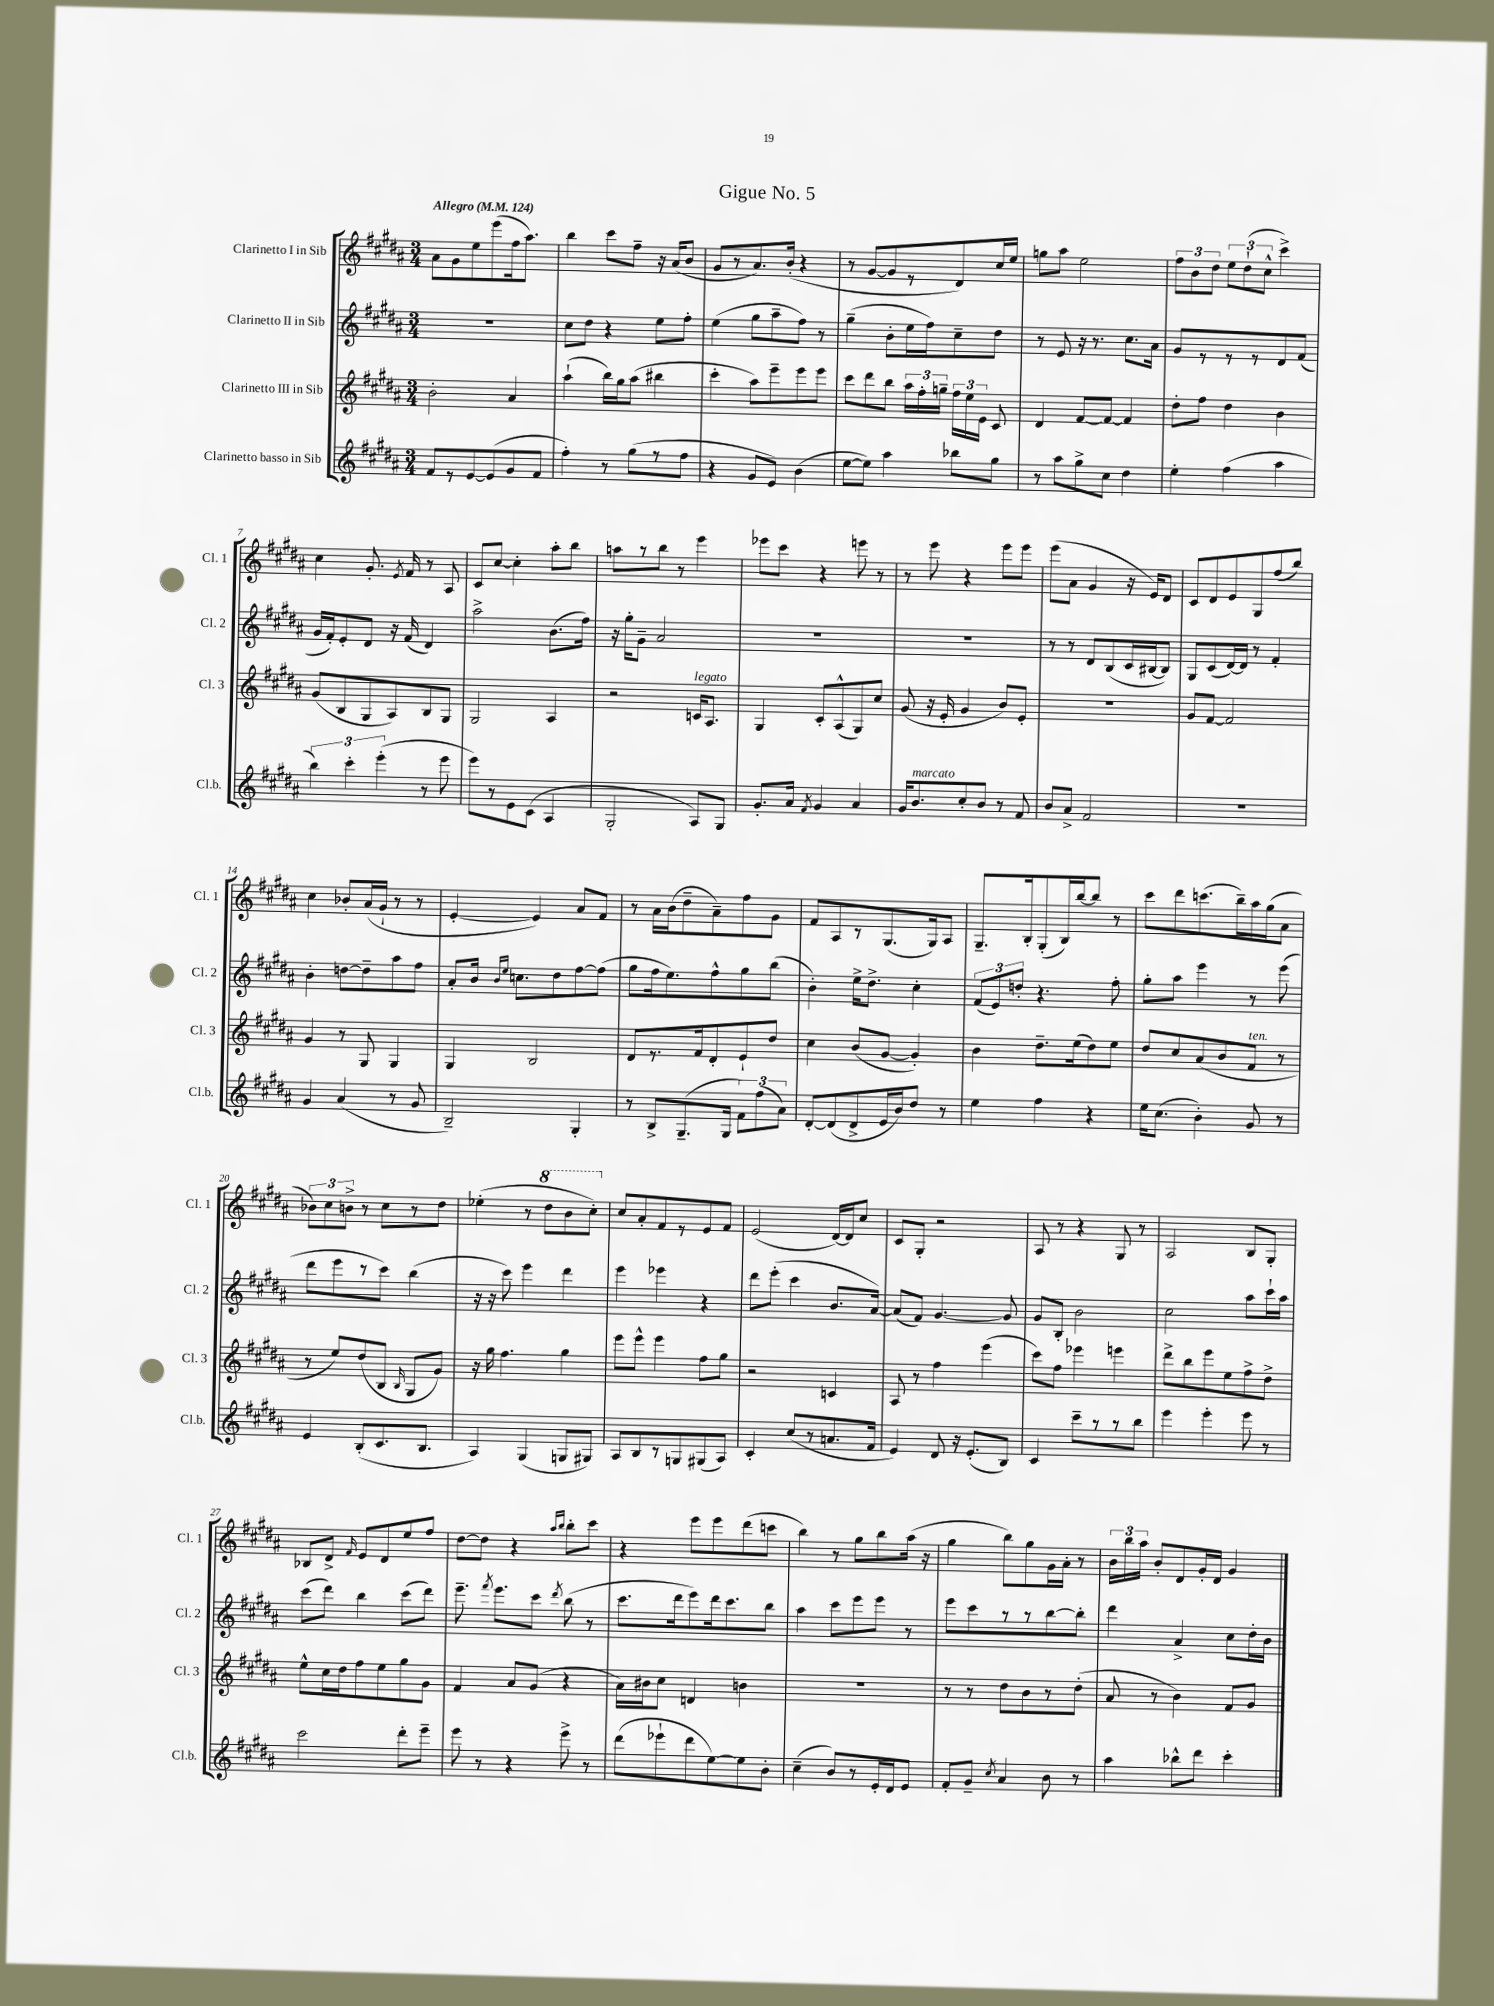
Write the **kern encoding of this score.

**kern	**kern	**kern	**kern
*part4	*part3	*part2	*part1
*staff4	*staff3	*staff2	*staff1
*I"Clarinetto basso in Sib	*I"Clarinetto III in Sib	*I"Clarinetto II in Sib	*I"Clarinetto I in Sib
*I'Cl.b.	*I'Cl. 3	*I'Cl. 2	*I'Cl. 1
*clefG2	*clefG2	*clefG2	*clefG2
*k[f#c#g#d#a#]	*k[f#c#g#d#a#]	*k[f#c#g#d#a#]	*k[f#c#g#d#a#]
*M3/4	*M3/4	*M3/4	*M3/4
*MM124	*MM124	*MM124	*MM124
=1	=1	=1	=1
!	!	!	!LO:TX:a:B:t=Allegro
8f#/L	2b'\	2.r	8a#\L
8r	.	.	8g#\
[8e/	.	.	8ee\
(8e/]	.	.	(8eee\
8g#/	4a#/	.	16ff#\k
.	.	.	8.aa#\J)
8f#/J	.	.	.
=2	=2	=2	=2
4ff#'\)	(4aa#`\	8cc#\L	4bb\
.	.	8dd#\J	.
8r	16bb\LL)	4r	8ccc#\L
.	16gg#\J	.	.
(8gg#\L	(8aa#\J	.	8ff#~\J
8r	4bb#X\	8ee\L	16r
.	.	.	(16a#/KL
8ff#\J	.	8ff#'\J	8b/J
=3	=3	=3	=3
4r	4ccc#'\	(4ee\	8g#/L
.	.	.	8r
8g#/L	8aa#\L)	8gg#\L	8.a#/)
8e/J)	8eee~\	8aa#~\	.
.	.	.	(16b'/Jk
(4b\	8eee\	8ff#\J)	4r
.	8eee\J	8r	.
=4	=4	=4	=4
[8ee\L	8ccc#\L	(4gg#~\	8r
8ee\J])	8ddd#\	.	[8g#/L
4aa#\	8bb\J	8b'\L	8g#/]
.	24aa#\LL	16ee\L	8r
.	24ff#'\	.	.
.	.	16ff#\J)	.
.	24ggn~\JJ	.	.
8bb-X\L	24ff#\LL	8cc#~\	8d#/)
.	24ee\	.	.
.	24e\JJ	.	.
8gg#\J	8c#/	8dd#\J	16cc#/L
.	.	.	16ee/JJ
=5	=5	=5	=5
8r	4d#/	8r	8ggn\L
8aa#\L	.	8e/	8aa#\J
8gg#^\	[8f#/L	16r	2ee\
.	.	8.r	.
8cc#\J	8f#/J_	.	.
4dd#\	4f#/]	8.cc#\L	.
.	.	16a#\Jk	.
=6	=6	=6	=6
4ee'\	8dd#'\L	8g#/L	12ff#\L
.	.	.	12b\
.	8ff#\J	8r	.
.	.	.	12dd#\J
(4ff#\	4dd#\	8r	12ee\L
.	.	.	(12dd#`\
.	.	8r	.
.	.	.	12cc#^^\J
4aa#\	4b\	8d#/	4ccc#^\)
.	.	(8f#/J	.
!!LO:LB:g=z
=7	=7	=7	=7
6bb\)	(8g#/L	16g#/LL	4cc#\
.	.	16f#'/J)	.
.	8B/	8e'/	.
6ccc#'\	.	.	.
.	8G#/	8d#/J	8.g#'/
(6eee'\	.	.	.
.	8A#/)	16r	.
.	.	.	8qe/
.	.	(16f#/	16f#/
8r	8B/	4d#/)	8r
8eee\	8G#/J	.	8A#/
=8	=8	=8	=8
8eee\L)	2G#/	2aa#^\	8c#/L
8r	.	.	[8cc#/J
8e\	.	.	4cc#'\]
(8c#\J	.	.	.
4A#/	4A#/	(8.b\L	8aa#'\L
.	.	.	8bb\J
.	.	16ff#\Jk)	.
=9	=9	=9	=9
2G#'/	2r	16r	8aan\L
.	.	16gg#'\KL	.
.	.	8g#~\J	8r
.	.	2a#/	8bb\J
.	.	.	8r
!	!LO:TX:a:i:t=legato	!	!
8A#/L)	16cn/KL	.	4eee\
.	8.A#/J	.	.
8G#/J	.	.	.
=10	=10	=10	=10
8.g#'/L	4G#/	2.r	8eee-X\L
.	.	.	8ccc#\J
16a#/Jk	.	.	.
8qf#/	.	.	.
4g#/	8c#'/L	.	4r
.	(8A#^^/	.	.
4a#/	8G#/)	.	8eeen\
.	8cc#/J	.	8r
=11	=11	=11	=11
16g#/KL	(8g#/	2.r	8r
!LO:TX:a:i:t=marcato	!	!	!
8.b/	.	.	.
.	16r	.	8eee\
.	16e'/	.	.
8cc#'/	4g#/	.	4r
8b/J	.	.	.
8r	8b/L)	.	8eee\L
8f#/	8e'/J	.	8eee\J
=12	=12	=12	=12
8b/L	2.r	8r	(8eee\L
8a#^/J	.	8r	8a#\J
2f#/	.	8d#/L	4g#/
.	.	(8B/	.
.	.	16c#/L	16r
.	.	[16B#X/J	16e/KL)
.	.	8B#/J])	8d#/J
=13	=13	=13	=13
2.r	8g#/L	8G#/L	8c#/L
.	[8f#/J	(8c#/	8d#/
.	2f#/]	[16d#/L)	8e/
.	.	16d#/JJ]	.
.	.	8r	8G#/
.	.	4f#'/	(8ff#/
.	.	.	8bb/J)
!!LO:LB:g=z
=14	=14	=14	=14
4g#/	4g#/	4b'\	4cc#\
(4a#/	8r	[8ddn\L	8b-X'/L
.	8G#/	8dd~\]	(16a#/L
.	.	.	16g#`/JJ
8r	4G#/	8aa#\	8r
8g#/	.	8ff#\J	8r
=15	=15	=15	=15
2B~/)	4G#/	8a#'/L	[4e'/
.	.	16b/Jk	.
.	.	16qqb/LL	.
.	.	16qqee/JJ	.
.	.	8.ccn\L	.
.	2B/	.	4e/])
.	.	8dd#\	.
4G#'/	.	[8ff#\	8a#/L
.	.	(8ff#\J]	8f#/J
=16	=16	=16	=16
8r	8d#/L	8gg#\L	8r
8B^/L	8.r	16ff#\k	16a#\LL
.	.	8.ee\)	(16b\J
(8.G#~/	.	.	8dd#~\
.	16f#/k	.	.
.	8d#'/	8ff#^^\	8a#~\)
16G#/Jk	.	.	.
12f#\L)	8e`/	8gg#\	8ff#\
(12ff#\	.	.	.
.	8dd#/J	(8bb\J	8g#\J
12a#\J)	.	.	.
=17	=17	=17	=17
[8d#'/L	4cc#\	4b'\)	8f#/L
(8d#/]	.	.	8A#/
8d#^/	(8b/L	16ee^\KL	8r
.	.	8.dd#^\J	.
16e/L	[8g#/J	.	(8.G#/
16b/J)	.	.	.
8dd#/J	4g#'/])	4cc#'\	.
.	.	.	16G#/k)
8r	.	.	8A#/J
=18	=18	=18	=18
4ee\	4b\	(12f#/L	8.G#~/L
.	.	12e/)	.
.	.	12ddn'/J	.
.	.	.	16B'/k
4ff#\	8.dd#~\L	4.r	(8G#'/
.	.	.	16B/L)
.	(16ee\k	.	[16bb/J
4r	8dd#\)	.	8bb/J]
.	8ee\J	8ff#'\	8r
=19	=19	=19	=19
16ee\KL	8dd#/L	8gg#'\L	8ccc#\L
(8.cc#\J	.	.	.
.	8cc#/	8aa#\J	8ddd#\
4b'\)	(8a#/	4eee\	(8.cccn\
.	8b/	.	.
.	.	.	16bb~\L)
!	!LO:TX:a:i:t=ten.	!	!
8g#/	8f#/J	8r	16aa#\
.	.	.	(16gg#\J
8r	8r	(8eee\	8a#\J
!!LO:LB:g=z
=20	=20	=20	=20
4e/	8r	8ddd#\L	12b-X\L)
.	.	.	12cc#\
.	8ee/L)	8eee\	.
.	.	.	12bn^\J
(8B'/L	(8dd#/	8r	8r
8.c#/	8B/J	8ccc#\J)	8cc#\L
.	16qqB/	.	.
.	8G#/L	(4bb\	8r
8.B/J	.	.	.
.	8g#/J)	.	8dd#\J
=21	=21	=21	=21
4A#/)	16r	16r	(4ee-X'\
.	16gg#\	16r	.
.	4.ff#\	8ccc#\)	.
(4G#/	.	4eee\	8r
*	*	*	*8va
.	.	.	8ddd#\L
8Gn/L	4gg#\	4ddd#\	8bb\
8G#X/J)	.	.	8ccc#'\J)
=22	=22	=22	=22
*	*	*	*X8va
8A#/L	8eee\L	4eee\	8cc#/L
8B/	8eee^^\J	.	8a#'/
8r	4eee\	4eee-X\	8f#/
8Gn/	.	.	8r
(8G#X/	8ff#\L	4r	8e/
8A#/J)	8gg#\J	.	8f#/J
=23	=23	=23	=23
4c#'/	2r	8ddd#\L	(2e/
.	.	(8eee'\J	.
(8cc#/L	.	4ccc#\	.
8r	.	.	.
8.an/	4cn/	8.b/L	[16d#/LL)
.	.	.	16d#/J]
.	.	.	8cc#/J
16f#/Jk	.	[16a#/Jk)	.
=24	=24	=24	=24
4e/)	8A#/	(8a#/L]	8c#/L
.	8r	8f#/J)	8G#'/J
8d#/	4ff#\	[4.g#/	2r
16r	.	.	.
(8.e'/L	.	.	.
.	(4eee\	.	.
8B/J)	.	8g#/]	.
=25	=25	=25	=25
4c#/	8ccc#\L)	8g#/L	8A#/
.	8ff#\J	8B'/J	8r
8ccc#~\L	4eee-X\	2b\	4r
8r	.	.	.
8r	4eeen\	.	8G#/
8bb\J	.	.	8r
=26	=26	=26	=26
4eee\	8ddd#^\L	2cc#\	2A#/
.	8bb\	.	.
4eee'\	8eee\	.	.
.	8ee\	.	.
8eee\	8ff#^\	8aa#\L	8B/L
8r	8dd#^\J	16ccc#`\L	8G#'/J
.	.	16aa#\JJ	.
!!LO:LB:g=z
=27	=27	=27	=27
2ccc#\	8ee^^\L	(8ccc#\L	8B-X/L
.	16cc#\L	8ddd#\J)	8d#^/J
.	16dd#\J	.	.
.	.	.	16qqf#/
.	8ff#\	4bb\	8e/L
.	8ee\	.	8d#/
8ddd#'\L	8gg#\	(8ccc#\L	8ee/
8eee~\J	8g#\J	8ddd#\J)	8ff#/J
=28	=28	=28	=28
8eee\	4f#/	8.eee~\	[8dd#\L
8r	.	.	8dd#\J]
.	.	8qfff#/	.
.	.	8.eee\L	.
4r	8a#/L	.	4r
.	(8g#/J	8ccc#\J	.
.	.	.	16qqaa#/LL
.	.	8qddd#/	16qqbb/JJ
8eee^\	4r	(8bb\	8bb'\L
8r	.	8r	8ccc#\J
=29	=29	=29	=29
(8ddd#\L	16a#\LL)	8.ccc#\L	4r
.	16b#X\J	.	.
8eee-X`\	8cc#\J	.	.
.	.	16ddd#\k	.
8ddd#\	4dn/	8eee\)	8eee\L
[8ee\)	.	16ddd#\k	8eee\
.	.	8.ccc#\	.
8ee\]	4bn\	.	(8ddd#\
8b'\J	.	8bb\J	8cccn\J
=30	=30	=30	=30
(4cc#~\	2.r	4aa#\	4bb\)
8b/L)	.	8ccc#\L	8r
8r	.	8eee\	8gg#\L
16e'/L	.	8eee\J	8bb\
16d#/J	.	.	.
8e/J	.	8r	(16aa#\Jk
.	.	.	16r
=31	=31	=31	=31
8f#'/L	8r	8eee\L	4gg#\
8g#~/J	8r	8ccc#\	.
8qcc#/	.	.	.
4a#/	8dd#\L	8r	8bb\L)
.	8b\	8r	8gg#\
8b\	8r	[8bb\	16g#\L
.	.	.	16a#'\JJ
8r	(8dd#'\J	8bb'\J]	8r
=32	=32	=32	=32
4aa#\	8a#/	4ddd#\	24b\LL
.	.	.	24bb\
.	.	.	24aa#\JJ
.	8r	.	8b'/L
8bb-X^^\L	4b\)	4a#^/	8d#/
8ddd#\J	.	.	16g#'/L
.	.	.	16d#/JJ
4ccc#'\	8f#/L	8cc#\L	4g#/
.	8g#/J	16dd#'\L	.
.	.	16b\JJ	.
==	==	==	==
*-	*-	*-	*-
